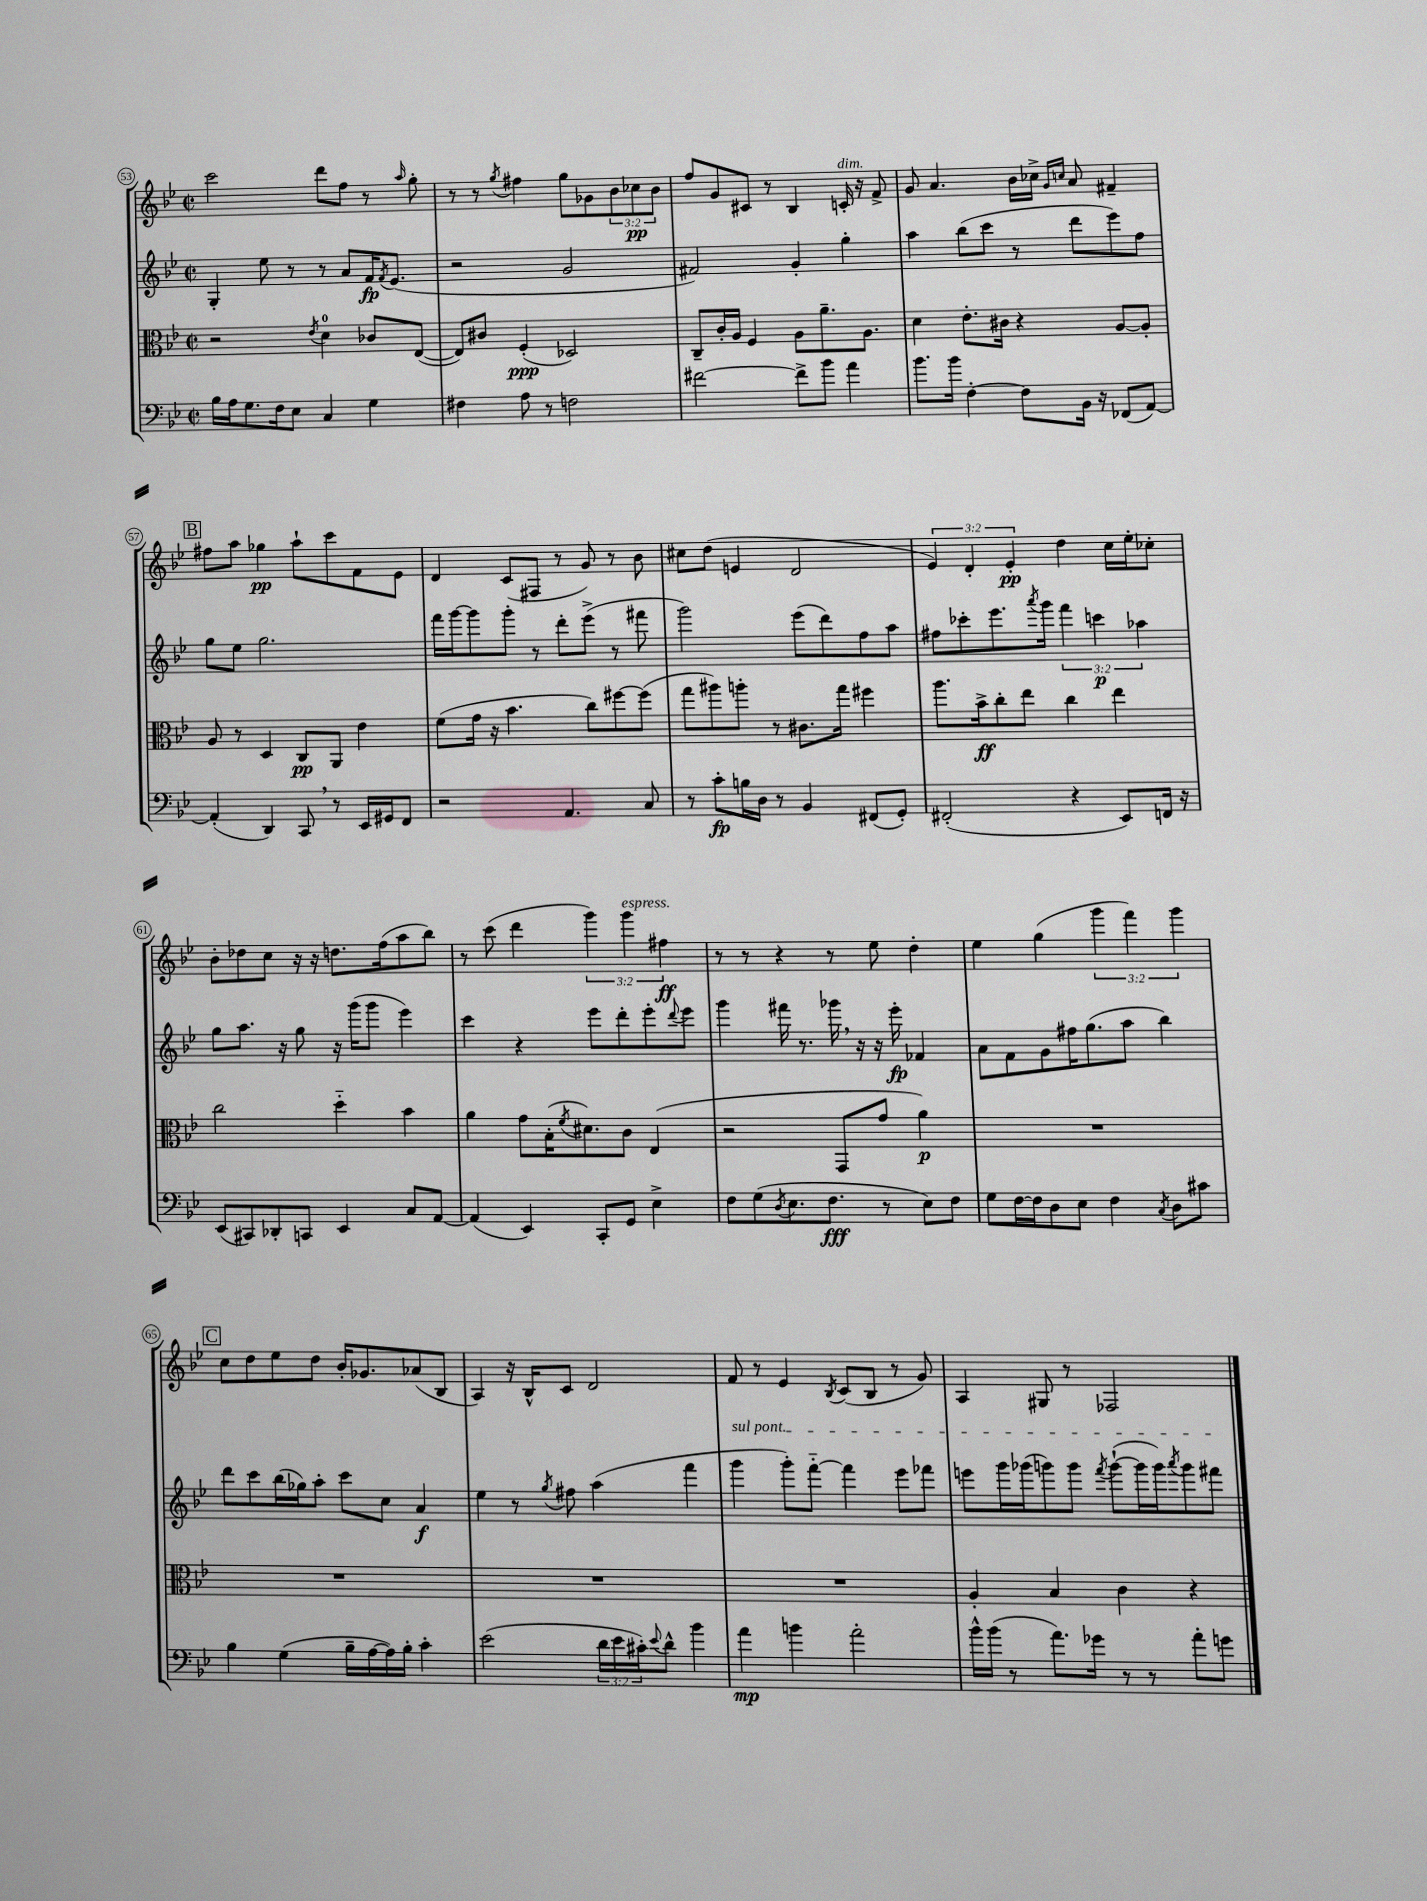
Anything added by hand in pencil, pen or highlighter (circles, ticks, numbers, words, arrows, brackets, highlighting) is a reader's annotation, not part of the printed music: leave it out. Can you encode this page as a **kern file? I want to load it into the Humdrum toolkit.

**kern	**dynam	**kern	**dynam	**kern	**dynam	**kern	**dynam
*part4	*part4	*part3	*part3	*part2	*part2	*part1	*part1
*staff4	*staff4	*staff3	*staff3	*staff2	*staff2	*staff1	*staff1
*clefF4	*	*clefC3	*	*clefG2	*	*clefG2	*
*k[b-e-]	*	*k[b-e-]	*	*k[b-e-]	*	*k[b-e-]	*
*M2/2	*	*M2/2	*	*M2/2	*	*M2/2	*
*met(c|)	*	*met(c|)	*	*met(c|)	*	*met(c|)	*
=53	=53	=53	=53	=53	=53	=53	=53
16B-\LL	.	2r	.	4G'/	.	2ccc\	.
16A\J	.	.	.	.	.	.	.
8.G\	.	.	.	.	.	.	.
.	.	.	.	8ee-\	.	.	.
16F\k	.	.	.	.	.	.	.
8E-\J	.	.	.	8r	.	.	.
.	.	8qe-/	.	.	.	.	.
4C/	.	4d\	.	8r	.	8ddd\L	.
.	.	.	.	8a/L	.	8ff\J	.
4G\	.	8c-X/L	.	16f/K	fp	8r	.
.	.	.	.	8qf/	.	.	.
.	.	.	.	(8.e-/J	.	.	.
.	.	.	.	.	.	16qqaa/	.
.	.	([8E-/J	.	.	.	8gg'\	.
=54	=54	=54	=54	=54	=54	=54	=54
4F#X\	.	8E-/L])	.	2r	.	8r	.
.	.	8c#X/J	.	.	.	8r	.
.	.	.	.	.	.	8qgg/	.
8A\	.	(4F'/	ppp	.	.	4ff#X\	.
8r	.	.	.	.	.	.	.
2Fn\	.	2D-X/)	.	2g/	.	8gg\L	.
.	.	.	.	.	.	8g-X\	.
.	.	.	.	.	.	12b-\	.
.	.	.	.	.	.	12cc-X\	pp
.	.	.	.	.	.	12b-\J	.
=55	=55	=55	=55	=55	=55	=55	=55
[2f#X\	.	8C~/L	.	2f#X/)	.	8ff/L	.
.	.	16c'/L	.	.	.	8g/	.
.	.	16A/JJ	.	.	.	.	.
.	.	4F/	.	.	.	8c#X/J	.
.	.	.	.	.	.	8r	.
8f#^\L]	.	8A\L	.	4g'/	.	4B-/	.
8b-\J	.	8.a~\	.	.	.	.	.
!	!	!	!	!	!	!LO:TX:a:i:t=dim.	!
4a\	.	.	.	4gg'\	.	16cn'/	.
.	.	8.A\J	.	.	.	16r	.
.	.	.	.	.	.	8f^/	.
=56	=56	=56	=56	=56	=56	=56	=56
8.b-\L	.	4d\	.	4aa\	.	8g/	.
.	.	.	.	.	.	4.a/	.
16b-\Jk	.	.	.	.	.	.	.
[4F'\	.	8.e-'\L	.	(8bb-\L	.	.	.
.	.	.	.	8ccc\J	.	.	.
.	.	16c#X\Jk	.	.	.	.	.
8F\L]	.	4r	.	8r	.	16b-\LL	.
.	.	.	.	.	.	16cc-X^\JJ	.
.	.	.	.	.	.	16qqg/LL	.
.	.	.	.	.	.	16qqccn/JJ	.
16BB-\Jk	.	.	.	8ddd\L	.	8a/	.
16r	.	.	.	.	.	.	.
(8FF-X/L	.	[8A/L	.	8eee-\)	.	4f#X~/	.
[8AA/J)	.	8A'/J]	.	8ff\J	.	.	.
!!LO:LB:g=z
!!LO:REH:place=s1:t=B
=57	=57	=57	=57	=57	=57	=57	=57
(4AA'/]	.	8A/	.	8gg\L	.	8ff#X\L	.
.	.	8r	.	8ee-\J	.	8aa\J	.
4DD/)	.	4D/	.	2.gg\	.	4gg-X\	pp
8CC,/	.	8C/L	pp	.	.	8aa`\L	.
8r	.	8AA/J	.	.	.	8ccc\	.
16EE-/LL	.	4e-\	.	.	.	8f\	.
16GG#X/J	.	.	.	.	.	.	.
8FF/J	.	.	.	.	.	8e-\J	.
=58	=58	=58	=58	=58	=58	=58	=58
2r	.	(8f\L	.	16fff\LL	.	4d/	.
.	.	.	.	[16ggg\J	.	.	.
.	.	16g\Jk	.	8ggg\]	.	.	.
.	.	16r	.	.	.	.	.
.	.	4.b-\	.	8ggg'\J	.	(8c/L	.
.	.	.	.	8r	.	8F#X/J	.
4.AA/	.	.	.	8ddd'\L	.	8r	.
.	.	8cc\L)	.	(8eee-^\J	.	8g/)	.
.	.	[8ff#X\	.	8r	.	8r	.
8C/	.	(8ff#\J]	.	8fff#X\	.	8b-\	.
=59	=59	=59	=59	=59	=59	=59	=59
8r	.	8gg\L	.	2ggg\)	.	8cc#X\L	.
8c'\L	fp	8aa#X\)	.	.	.	(8dd\J	.
16Bn\L	.	8aan'\J	.	.	.	4en/	.
16D\JJ	.	.	.	.	.	.	.
8r	.	8r	.	.	.	.	.
4BB-/	.	8.c#X\L	.	(8eee-\L	.	2d/	.
.	.	.	.	8ddd\)	.	.	.
.	.	16gg\Jk	.	.	.	.	.
(8FF#X/L	.	4ff#X\	.	8ff\	.	.	.
8GG'/J)	.	.	.	8aa\J	.	.	.
=60	=60	=60	=60	=60	=60	=60	=60
(2FF#X'/	.	8.aa\L	.	8ff#X\L	.	6e-/)	.
.	.	.	.	8ccc-X'\	.	.	.
.	.	.	.	.	.	6d'/	.
.	.	16b-^\k	ff	.	.	.	.
.	.	8cc'\	.	8.eee-\	.	.	.
.	.	.	.	.	.	6e-'/	pp
.	.	8ee-\J	.	.	.	.	.
.	.	.	.	8qaaa/	.	.	.
.	.	.	.	16ggg\Jk	.	.	.
4r	.	4cc\	.	6fff\	.	4dd\	.
.	.	.	.	6cccn\	p	.	.
8EE-/L)	.	4ee-\	.	.	.	16cc\LL	.
.	.	.	.	.	.	16ee-'\J	.
.	.	.	.	6aa-X\	.	.	.
16FFn/Jk	.	.	.	.	.	8cc-X'\J	.
16r	.	.	.	.	.	.	.
!!LO:LB:g=z
=61	=61	=61	=61	=61	=61	=61	=61
(8EE-/L	.	2cc\	.	8gg\L	.	8b-'\L	.
8CC#X/)	.	.	.	8.aa\J	.	8dd-X\	.
8DD-X'/	.	.	.	.	.	8cc\J	.
.	.	.	.	16r	.	.	.
8CCn/J	.	.	.	8gg\	.	16r	.
.	.	.	.	.	.	16r	.
4EE-/	.	4dd\	.	16r	.	8.ddn\L	.
.	.	.	.	(16ggg\KL	.	.	.
.	.	.	.	8ggg\J	.	.	.
.	.	.	.	.	.	(16ff\k	.
8C/L	.	4b-\	.	4eee-\)	.	8aa\	.
[8AA/J	.	.	.	.	.	8bb-\J)	.
=62	=62	=62	=62	=62	=62	=62	=62
(4AA/]	.	4a\	.	4ccc\	.	8r	.
.	.	.	.	.	.	(8ccc\	.
4EE-/)	.	8g\L	.	4r	.	4ddd\	.
.	.	(16B-'\K	.	.	.	.	.
.	.	8qf/	.	.	.	.	.
.	.	8.d#X\)	.	.	.	.	.
8CC'/L	.	.	.	8eee-\L	.	6ggg\)	.
8GG/J	.	8c\J	.	8ddd'\	.	.	.
!	!	!	!	!	!	!LO:TX:a:i:t=espress.	!
.	.	.	.	.	.	6ggg\	.
4E-^\	.	(4E-/	.	8eee-'\	.	.	.
.	.	.	.	.	.	6ff#X\	ff
.	.	.	.	8qqddd/	.	.	.
.	.	.	.	8eee-\J	.	.	.
=63	=63	=63	=63	=63	=63	=63	=63
8F\L	.	2r	.	4ggg\	.	8r	.
(8G\	.	.	.	.	.	8r	.
8qD/	.	.	.	.	.	.	.
8.E-\	.	.	.	16fff#X\	.	4r	.
.	.	.	.	8.r	.	.	.
8.F\J	fff	.	.	.	.	.	.
.	.	8GG/L	.	16ggg-X,\	.	8r	.
.	.	.	.	16r	.	.	.
8r	.	8g/J	.	16r	.	8ee-\	.
.	.	.	.	16eee-'\	fp	.	.
8E-\L)	.	4a\)	p	4f-X/	.	4dd'\	.
8F\J	.	.	.	.	.	.	.
=64	=64	=64	=64	=64	=64	=64	=64
8G\L	.	1r	.	8a\L	.	4ee-\	.
[16F\L	.	.	.	8f\	.	.	.
16F\J]	.	.	.	.	.	.	.
8D\	.	.	.	8g\	.	(4gg\	.
8E-\J	.	.	.	16ff#X\K	.	.	.
.	.	.	.	(8.gg\	.	.	.
4F\	.	.	.	.	.	6ggg\	.
.	.	.	.	8aa\J	.	.	.
.	.	.	.	.	.	6fff\)	.
8qC/	.	.	.	.	.	.	.
8D\L	.	.	.	4bb-\)	.	.	.
.	.	.	.	.	.	6ggg\	.
8c#X\J	.	.	.	.	.	.	.
!!LO:LB:g=z
!!LO:REH:place=s1:t=C
=65	=65	=65	=65	=65	=65	=65	=65
4B-\	.	1r	.	8ddd\L	.	8cc\L	.
.	.	.	.	8ccc\	.	8dd\	.
(4G\	.	.	.	(16bb-\L	.	8ee-\	.
.	.	.	.	16gg-X\J)	.	.	.
.	.	.	.	8aa'\J	.	8dd\J	.
16B-~\LL	.	.	.	8ccc\L	.	16b-'/KL	.
[16A\	.	.	.	.	.	8.g-X/	.
16A\])	.	.	.	8cc\J	.	.	.
16B-'\JJ	.	.	.	.	.	.	.
4c'\	.	.	.	4a/	f	(8a-X/	.
.	.	.	.	.	.	8B-/J	.
=66	=66	=66	=66	=66	=66	=66	=66
(2e-\	.	1r	.	4ee-\	.	4A/)	.
.	.	.	.	8r	.	16r	.
.	.	.	.	.	.	16B-^^/KL	.
.	.	.	.	8qgg/	.	.	.
.	.	.	.	8ff#X\	.	8c/J	.
24d\LL	.	.	.	(4aa\	.	2d/	.
24e-\	.	.	.	.	.	.	.
24c#X'\J)	.	.	.	.	.	.	.
8qqe-/	.	.	.	.	.	.	.
8d^^\J	.	.	.	.	.	.	.
4b-\	.	.	.	4fff\	.	.	.
=67	=67	=67	=67	=67	=67	=67	=67
!	!	!	!	!LO:TX:a:i:t=sul pont.	!	!	!
4a\	mp	1r	.	4ggg\	.	8f/	.
.	.	.	.	.	.	8r	.
4bn\	.	.	.	8ggg'\L)	.	4e-/	.
.	.	.	.	[8fff\J	.	.	.
.	.	.	.	.	.	8qB-/	.
2a'\	.	.	.	4fff\]	.	(8c/L	.
.	.	.	.	.	.	8B-/J	.
.	.	.	.	8eee-\L	.	8r	.
.	.	.	.	8fff-X\J	.	8g/)	.
=68	=68	=68	=68	=68	=68	=68	=68
16b-^^\LL	.	4A'/	.	8eeen\L	.	4A/	.
(16b-\JJ	.	.	.	.	.	.	.
8r	.	.	.	16ggg\L	.	.	.
.	.	.	.	(16ggg-X\J	.	.	.
8.a\L)	.	4B-/	.	8gggn\)	.	8G#X/	.
.	.	.	.	8ggg\J	.	8r	.
16g-X\Jk	.	.	.	.	.	.	.
.	.	.	.	8qfff/	.	.	.
8r	.	4c\	.	([8ggg`\L	.	2F-X/	.
8r	.	.	.	16ggg\L]	.	.	.
.	.	.	.	16ggg\J)	.	.	.
.	.	.	.	8qaaa/	.	.	.
8a'\L	.	4r	.	8ggg\	.	.	.
8gn\J	.	.	.	8fff#X\J	.	.	.
==	==	==	==	==	==	==	==
*-	*-	*-	*-	*-	*-	*-	*-
